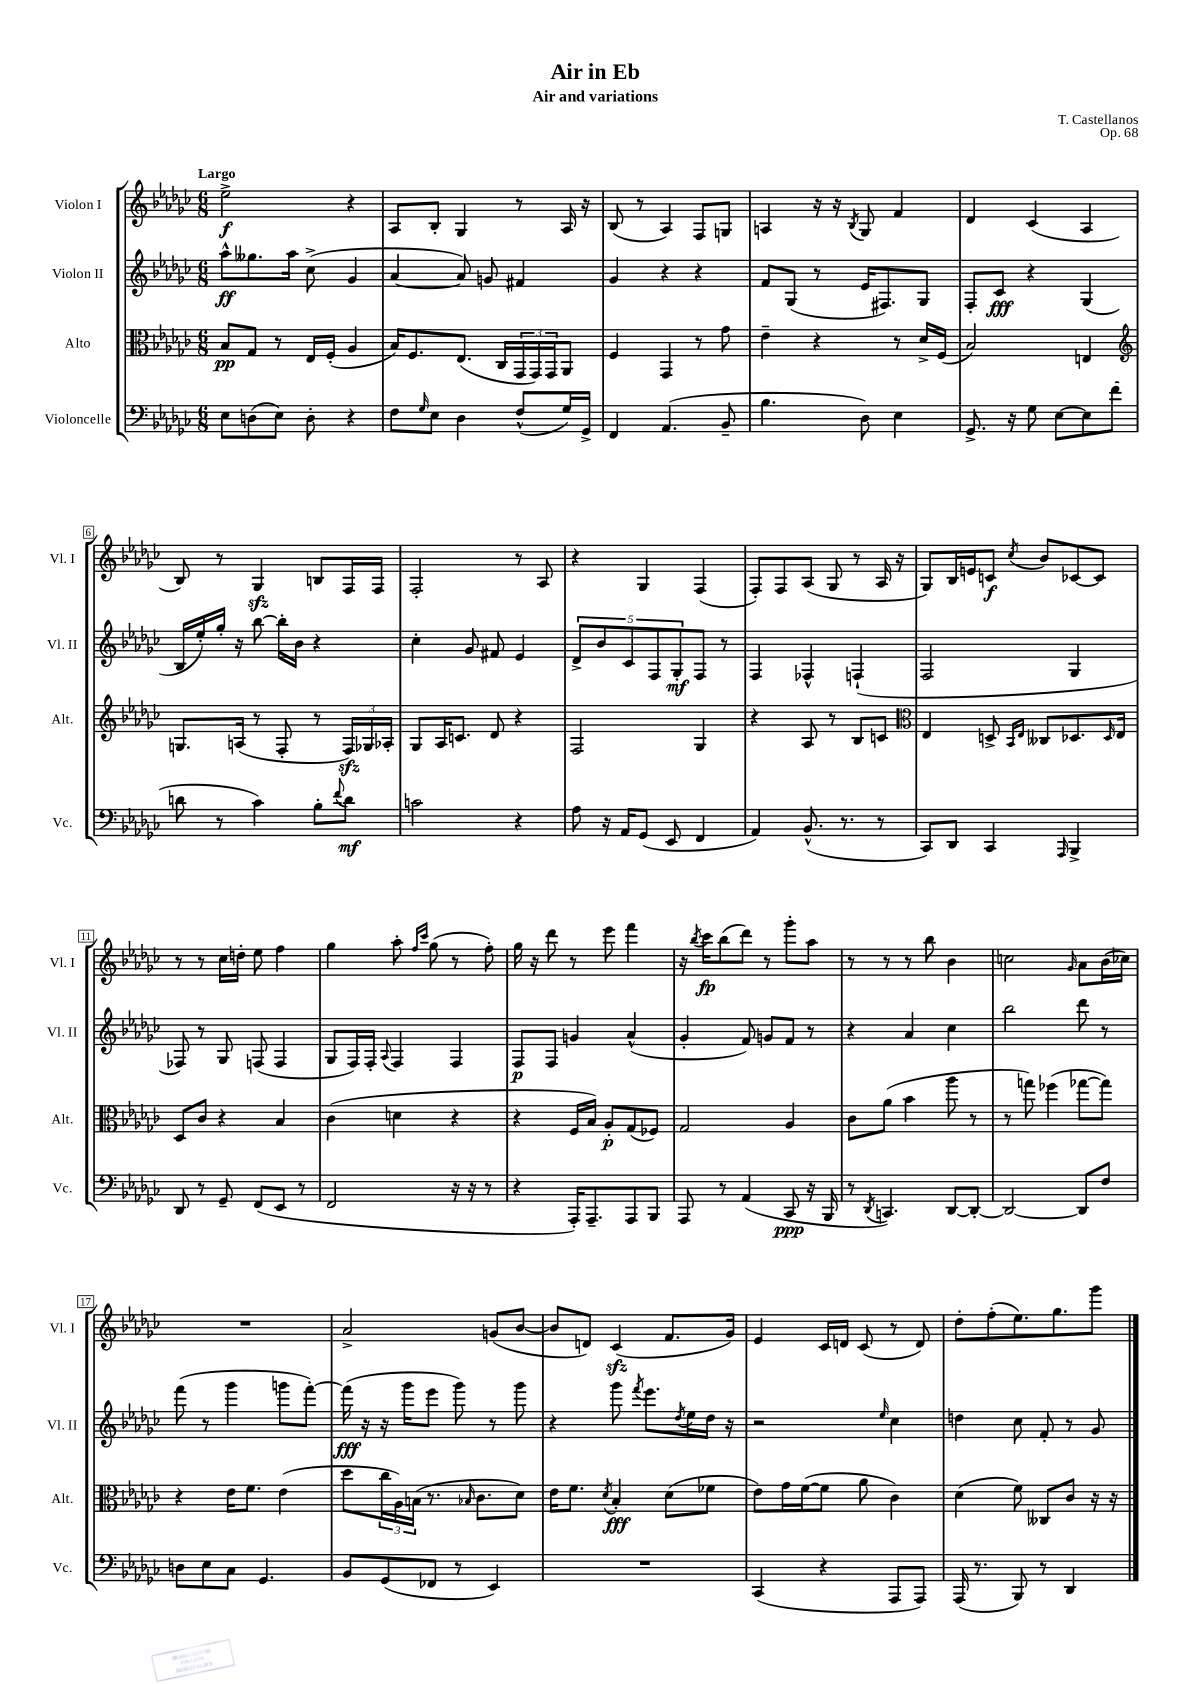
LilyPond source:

\header { title = "Air in Eb" composer = "T. Castellanos" subtitle = "Air and variations" opus = "Op. 68" }
<<
\new StaffGroup <<
\new Staff = "s0" \with { instrumentName = "Violon I" shortInstrumentName = "Vl. I" } {
    \clef treble \key ges \major \numericTimeSignature \time 6/8 \tempo "Largo"
    ees''2->\f r4 |
    aes8 bes8-. ges4 r8 aes16 r16 |
    bes8( r8 aes4) f8 g8 |
    a4 r16 r16 \acciaccatura { bes8 } ges8 f'4 |
    des'4 ces'4( aes4 |
    bes8) r8 ges4\sfz b8 f16 f16 |
    f2-. r8 aes8 |
    r4 ges4 f4( |
    f8-.) f8 aes8( ges8 r8 aes16 r16 |
    ges8) bes16 e'16 c'8\f \acciaccatura { ces''8 } bes'8 ces'8~ ces'8 |
    r8 r8 ces''16 d''16-. ees''8 f''4 |
    ges''4 aes''8-. \grace { f''16 ces'''16 } ges''8( r8 f''8-.) |
    ges''16 r16 des'''8 r8 ees'''8 f'''4 |
    r16 \acciaccatura { bes''8 } ces'''16\fp bes''8( des'''8) r8 ges'''8-. aes''8 |
    r8 r8 r8 bes''8 bes'4 |
    c''2 \grace { ges'16 } aes'8 bes'16( ces''16) |
    R2. |
    aes'2-> g'8( bes'8~ |
    bes'8 d'8) ces'4\sfz( f'8. ges'16) |
    ees'4 ces'16 d'16 ces'8( r8 d'8) |
    des''8-. f''8-.( ees''8.) ges''8. ges'''8 \bar "|." |
}
\new Staff = "s1" \with { instrumentName = "Violon II" shortInstrumentName = "Vl. II" } {
    \clef treble \key ges \major \numericTimeSignature \time 6/8
    aes''8-^\ff geses''8. aes''16 ces''8->( ges'4 |
    aes'4~ aes'8) g'8 fis'4 |
    ges'4 r4 r4 |
    f'8 ges8( r8 ees'16 fis8.) ges8 |
    f8-. ces'8\fff r4 ges4( |
    bes16 ees''16-.) ges''16-. r16 bes''8~ bes''16-. bes'16 r4 |
    ces''4-. ges'8 fis'8 ees'4 |
    \tuplet 5/4 { des'8-> bes'8 ces'8 f8 ges8-.\mf } f8 r8 |
    f4 fes4-^ f4-!( |
    f2 ges4 |
    fes8) r8 ges8 f8( f4 |
    ges8 f16) f16-. \appoggiatura { aes8 } f4 f4 |
    f8\p f8 g'4 aes'4-^( |
    ges'4-. f'8) g'8 f'8 r8 |
    r4 aes'4 ces''4 |
    bes''2 des'''8 r8 |
    f'''8( r8 ges'''4 g'''8 f'''8~-.) |
    f'''16\fff( r16 r16 ges'''16 ees'''8 ges'''8) r8 ges'''8 |
    r4 ges'''8 \acciaccatura { f'''8 } ees'''8. \acciaccatura { des''8 } ees''16 des''16 r16 |
    r2 \grace { ees''16 } ces''4 |
    d''4 ces''8 f'8-. r8 ges'8 \bar "|." |
}
\new Staff = "s2" \with { instrumentName = "Alto" shortInstrumentName = "Alt." } {
    \clef alto \key ges \major \numericTimeSignature \time 6/8
    bes8\pp ges8 r8 ees16 f16-.( aes4 |
    bes16) f8. ees8.( ces16 \tuplet 3/2 { ges,16 ges,16) ges,16 } aes,8 |
    f4 ges,4 r8 ges'8 |
    ees'4-- r4 r8 des'16-> f16( |
    bes2) e4 |
    \clef treble g8. a16( r8 f8-. r8 \tuplet 3/2 { f16\sfz) ges16 aes16-. } |
    ges8 aes16 c'8. des'8 r4 |
    f2 ges4 |
    r4 aes8 r8 bes8 c'8 |
    \clef alto ees4 d8-> \grace { bes,16 ees16 } ceses8 des8. \grace { des16 } ees16 |
    des8 ces'8 r4 bes4 |
    ces'4( d'4 r4 |
    r4 f16 bes16) aes8-.\p ges8( fes8) |
    ges2 aes4 |
    ces'8 aes'8( bes'4 aes''8 r8 |
    r8 g''8) fes''4( ges''8~ ges''8) |
    r4 ees'16 f'8. ees'4( |
    des''8 \tuplet 3/2 { ces''16 aes16) b16( } r8. \grace { bes16 } ces'8. des'8) |
    ees'16 f'8. \acciaccatura { des'8 } bes4-.\fff des'8( fes'8 |
    ees'8) ges'16 f'16~( f'8 aes'8 ces'4) |
    des'4( f'8) ceses8 ces'8 r16 r16 \bar "|." |
}
\new Staff = "s3" \with { instrumentName = "Violoncelle" shortInstrumentName = "Vc." } {
    \clef bass \key ges \major \numericTimeSignature \time 6/8
    ees8 d8( ees8) d8-. r4 |
    f8 \grace { ges16 } ees8 des4 f8-^( ges16) ges,16-> |
    f,4 aes,4.( bes,8-- |
    bes4. des8) ees4 |
    ges,8.-> r16 ges8 ees8~ ees8 f'8( |
    d'8 r8 ces'4) bes8-. \appoggiatura { f'8 } d'8\mf |
    c'2 r4 |
    aes8 r16 aes,16 ges,8( ees,8 f,4 |
    aes,4) bes,8.-^( r8. r8 |
    ces,8) des,8 ces,4 \grace { aes,,16 } bes,,4-> |
    des,8 r8 ges,8-- f,8( ees,8 r8 |
    f,2 r16 r16 r8 |
    r4 aes,,16-.) aes,,8.-- aes,,8 bes,,8 |
    aes,,8 r8 aes,4( ces,8\ppp r16 bes,,16 |
    r8 \acciaccatura { des,8 } c,4.) des,8~ des,8~-. |
    des,2~ des,8 f8 |
    d8 ees8 ces8 ges,4. |
    bes,8 ges,8( fes,8 r8 ees,4) |
    R2. |
    ces,4( r4 aes,,8 aes,,8) |
    aes,,16( r8. bes,,8) r8 des,4 \bar "|." |
}
>>
>>
\layout { \context { \Score \override BarNumber.stencil = #(make-stencil-boxer 0.1 0.3 ly:text-interface::print) } }
